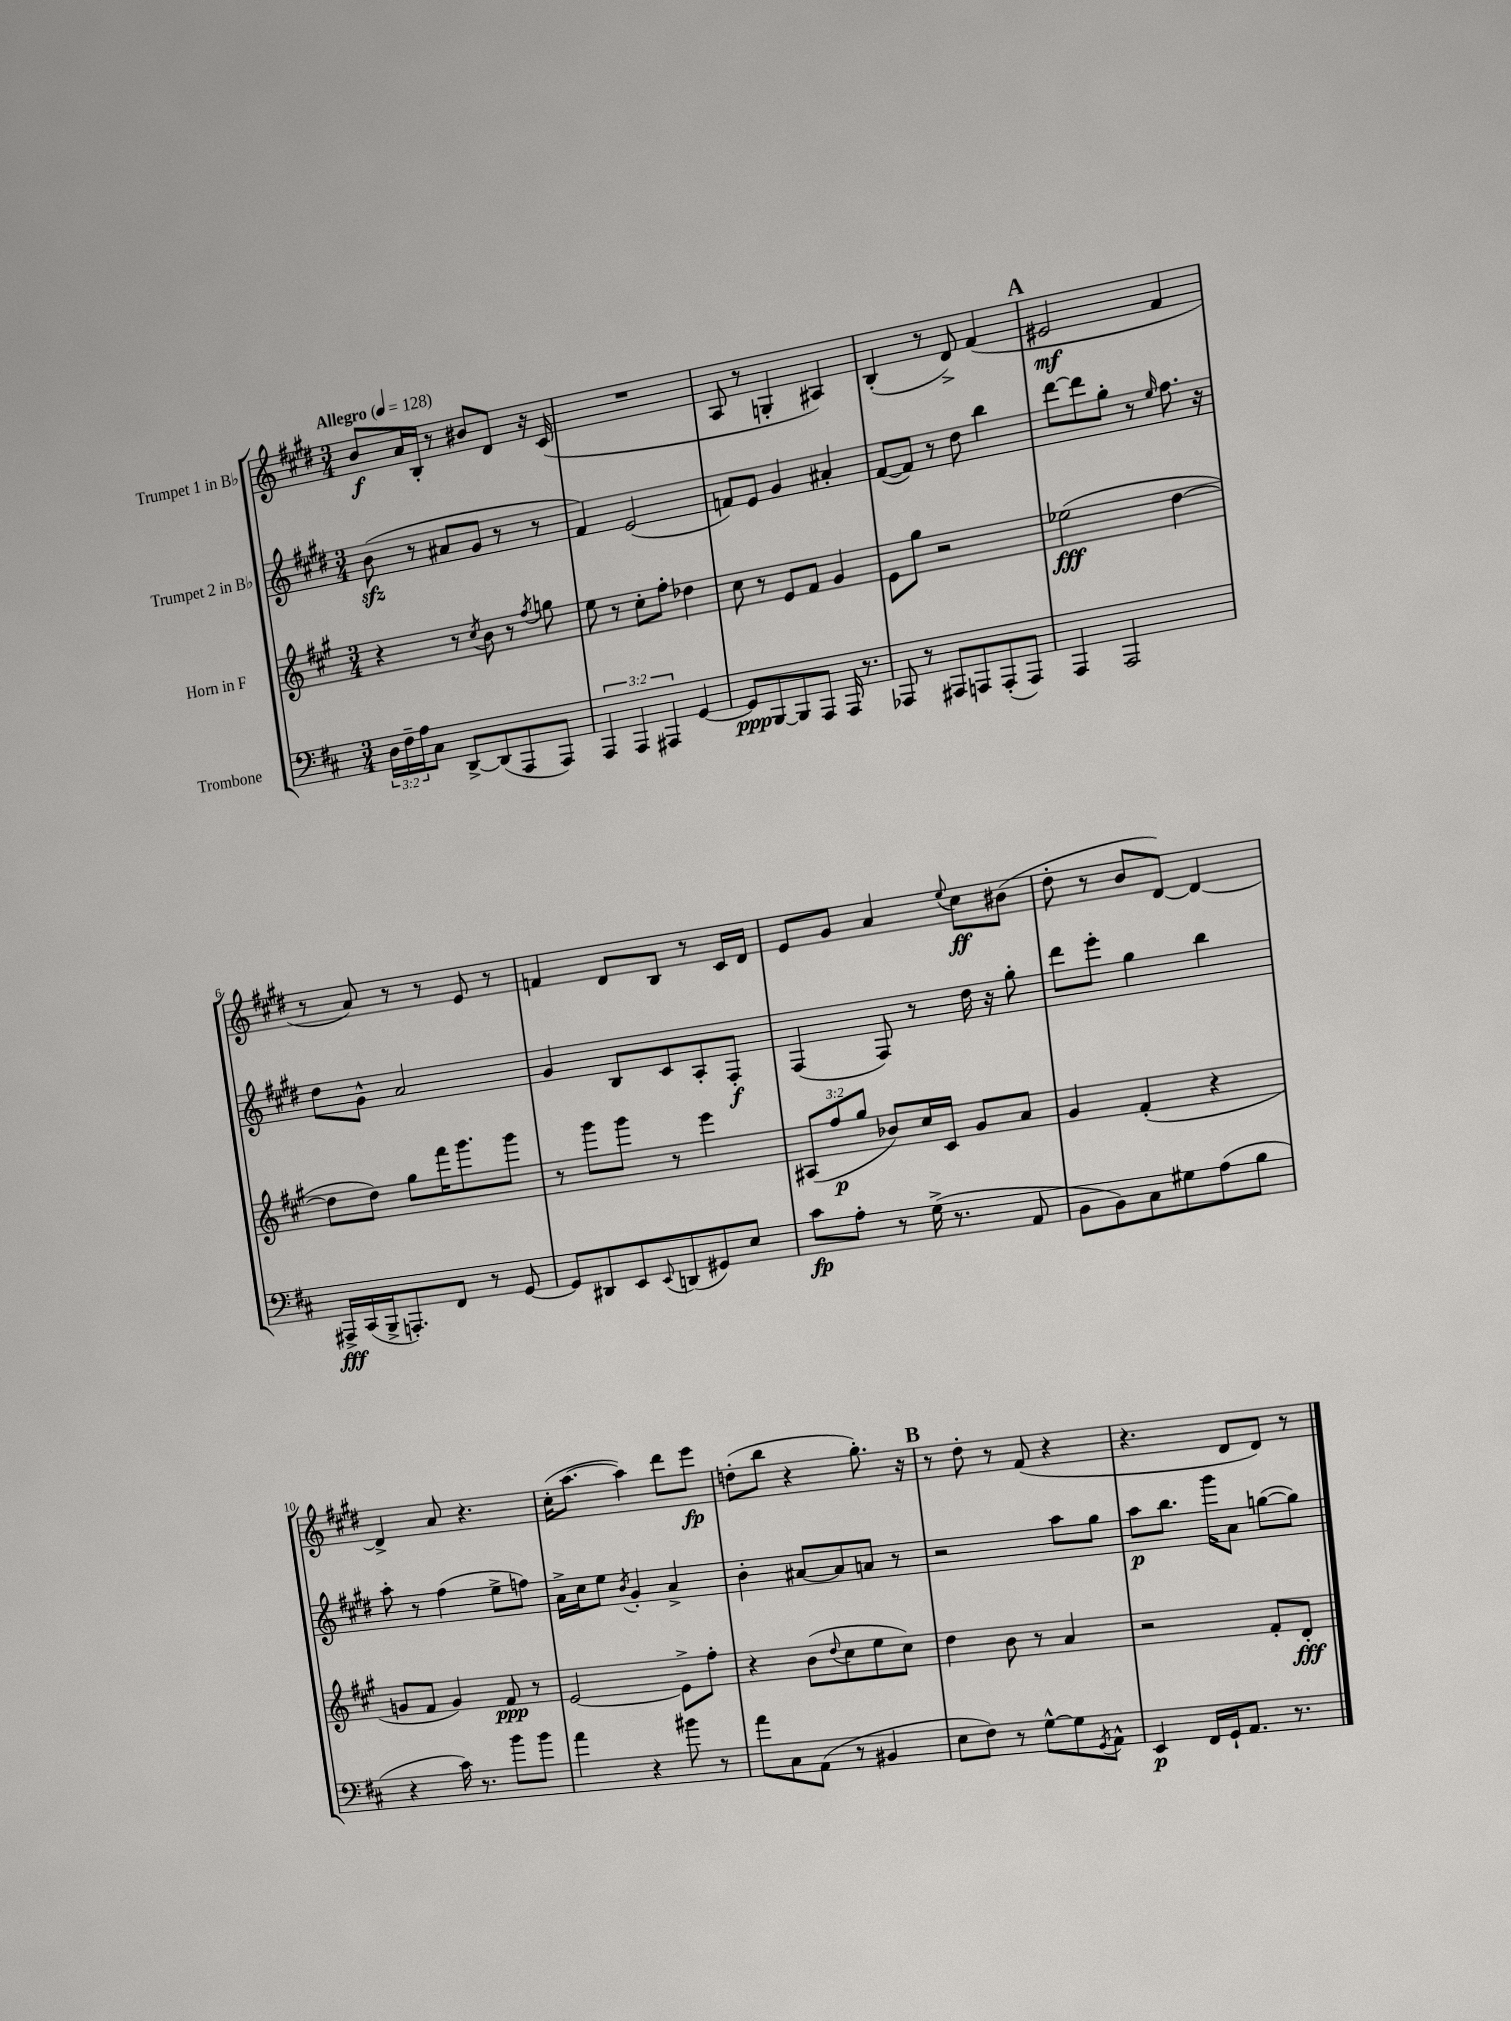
<<
\new StaffGroup <<
\new Staff = "s0" \with { instrumentName = "Trumpet 1 in Bb" } {
    \clef treble \key e \major \numericTimeSignature \time 3/4 \tempo "Allegro" 4 = 128
    b'8\f a'16 b16-. r8 bis'8 dis'8 r16 cis'16( |
    R2. |
    a8 r8 g4-. ais4) |
    b4-.( r8 dis'8->) fis'4( |
    \mark \markup { \bold "A" } eis'2\mf fis'4 |
    r8 a'8) r8 r8 e'8 r8 |
    f'4 dis'8 b8 r8 cis'16 dis'16 |
    e'8 gis'8 a'4 \appoggiatura { e''8 } cis''8\ff bis'8( |
    dis''8-. r8 b'8 dis'8~) dis'4~ |
    dis'4-> a'8 r4. |
    cis''16-.( a''8.~ a''4) dis'''8 e'''8\fp |
    d''8-.( b''8 r4 gis''8.-.) r16 |
    \mark \markup { \bold "B" } r8 dis''8-. r8 fis'8( r4 |
    r4. dis'8 dis'8) r8 \bar "|." |
}
\new Staff = "s1" \with { instrumentName = "Trumpet 2 in Bb" } {
    \clef treble \key e \major \numericTimeSignature \time 3/4
    b'8\sfz( r8 ais'8 gis'8 r8 r8 |
    fis'4) e'2( |
    f'8) e'8 gis'4 ais'4-. |
    fis'8~( fis'8) r8 dis''8 b''4 |
    \mark \markup { \bold "A" } dis'''8~ dis'''8 gis''8-. r8 \grace { e''16 } fis''8. r16 |
    dis''8 gis'8-^ a'2 |
    gis'4 b8 cis'8 a8-. fis8-.\f |
    fis4( fis8) r8 dis''16 r16 gis''8-. |
    dis'''8 e'''8-. gis''4 b''4 |
    a''8-. r8 fis''4( e''8-> f''8) |
    a'16-> cis''16 e''8 \acciaccatura { b'8 } gis'4-. a'4-> |
    b'4-. ais'8~ ais'8 a'8 r8 |
    \mark \markup { \bold "B" } r2 a''8 gis''8 |
    a''8\p b''8. gis'''16 a'8 g''8~( g''8) \bar "|." |
}
\new Staff = "s2" \with { instrumentName = "Horn in F" } {
    \clef treble \key a \major \numericTimeSignature \time 3/4 \override Staff.TupletNumber.text = #tuplet-number::calc-fraction-text
    r4 r8 \acciaccatura { cis''8 } b'8 r8 \acciaccatura { fis''8 } g''8 |
    e''8 r8 cis''8-. fis''8-. des''4 |
    cis''8 r8 e'8 fis'8 gis'4 |
    e'8 gis''8 r2 |
    \mark \markup { \bold "A" } ees''2\fff( d''4~ |
    d''8 d''8) gis''8 fis'''16 gis'''8. gis'''8 |
    r8 gis'''8 gis'''8 r8 e'''4 |
    \tuplet 3/2 { ais8( fis''8\p gis''8 } bes'8) cis''16 cis'16 gis'8 a'8 |
    gis'4 fis'4-.( r4 |
    g'8 fis'8 g'4) fis'8\ppp r8 |
    e'2~ e'8-> fis''8-. |
    r4 b'8( \appoggiatura { d''8 } cis''8 e''8 cis''8) |
    \mark \markup { \bold "B" } d''4 b'8 r8 a'4 |
    r2 fis'8-. d'8-.\fff \bar "|." |
}
\new Staff = "s3" \with { instrumentName = "Trombone" } {
    \clef bass \key d \major \numericTimeSignature \time 3/4 \override Staff.TupletNumber.text = #tuplet-number::calc-fraction-text
    \tuplet 3/2 { d16 fis16-- a16 } cis8 d,8~-> d,8( a,,8 a,,8) |
    \tuplet 3/2 { a,,4 a,,4 ais,,4 } g,4~ |
    g,8\ppp b,,8~ b,,8 a,,8 a,,16 r8. |
    aes,,8 r8 ais,,8 a,,8 a,,8-.( a,,8) |
    \mark \markup { \bold "A" } a,,4 a,,2 |
    ais,,16->\fff cis,16( b,,16-> a,,8.-.) fis,8 r8 g,8~ |
    g,8 dis,8 e,8 \appoggiatura { e,8 } d,8( gis,8) e8 |
    cis'8\fp a8-. r8 g16->( r8. a,8 |
    b,8 b,8) cis8 gis8 a8( b8 |
    r4 cis'16) r8. b'8 b'8 |
    a'4 r4 bis'8 r8 |
    a'8 cis8 a,8( r8 bis,4 |
    \mark \markup { \bold "B" } e8 fis8) r8 g8~-^ g8 \acciaccatura { g,8 } a,8-^ |
    e,4\p fis,16 g,16-! a,8. r8. \bar "|." |
}
>>
>>
